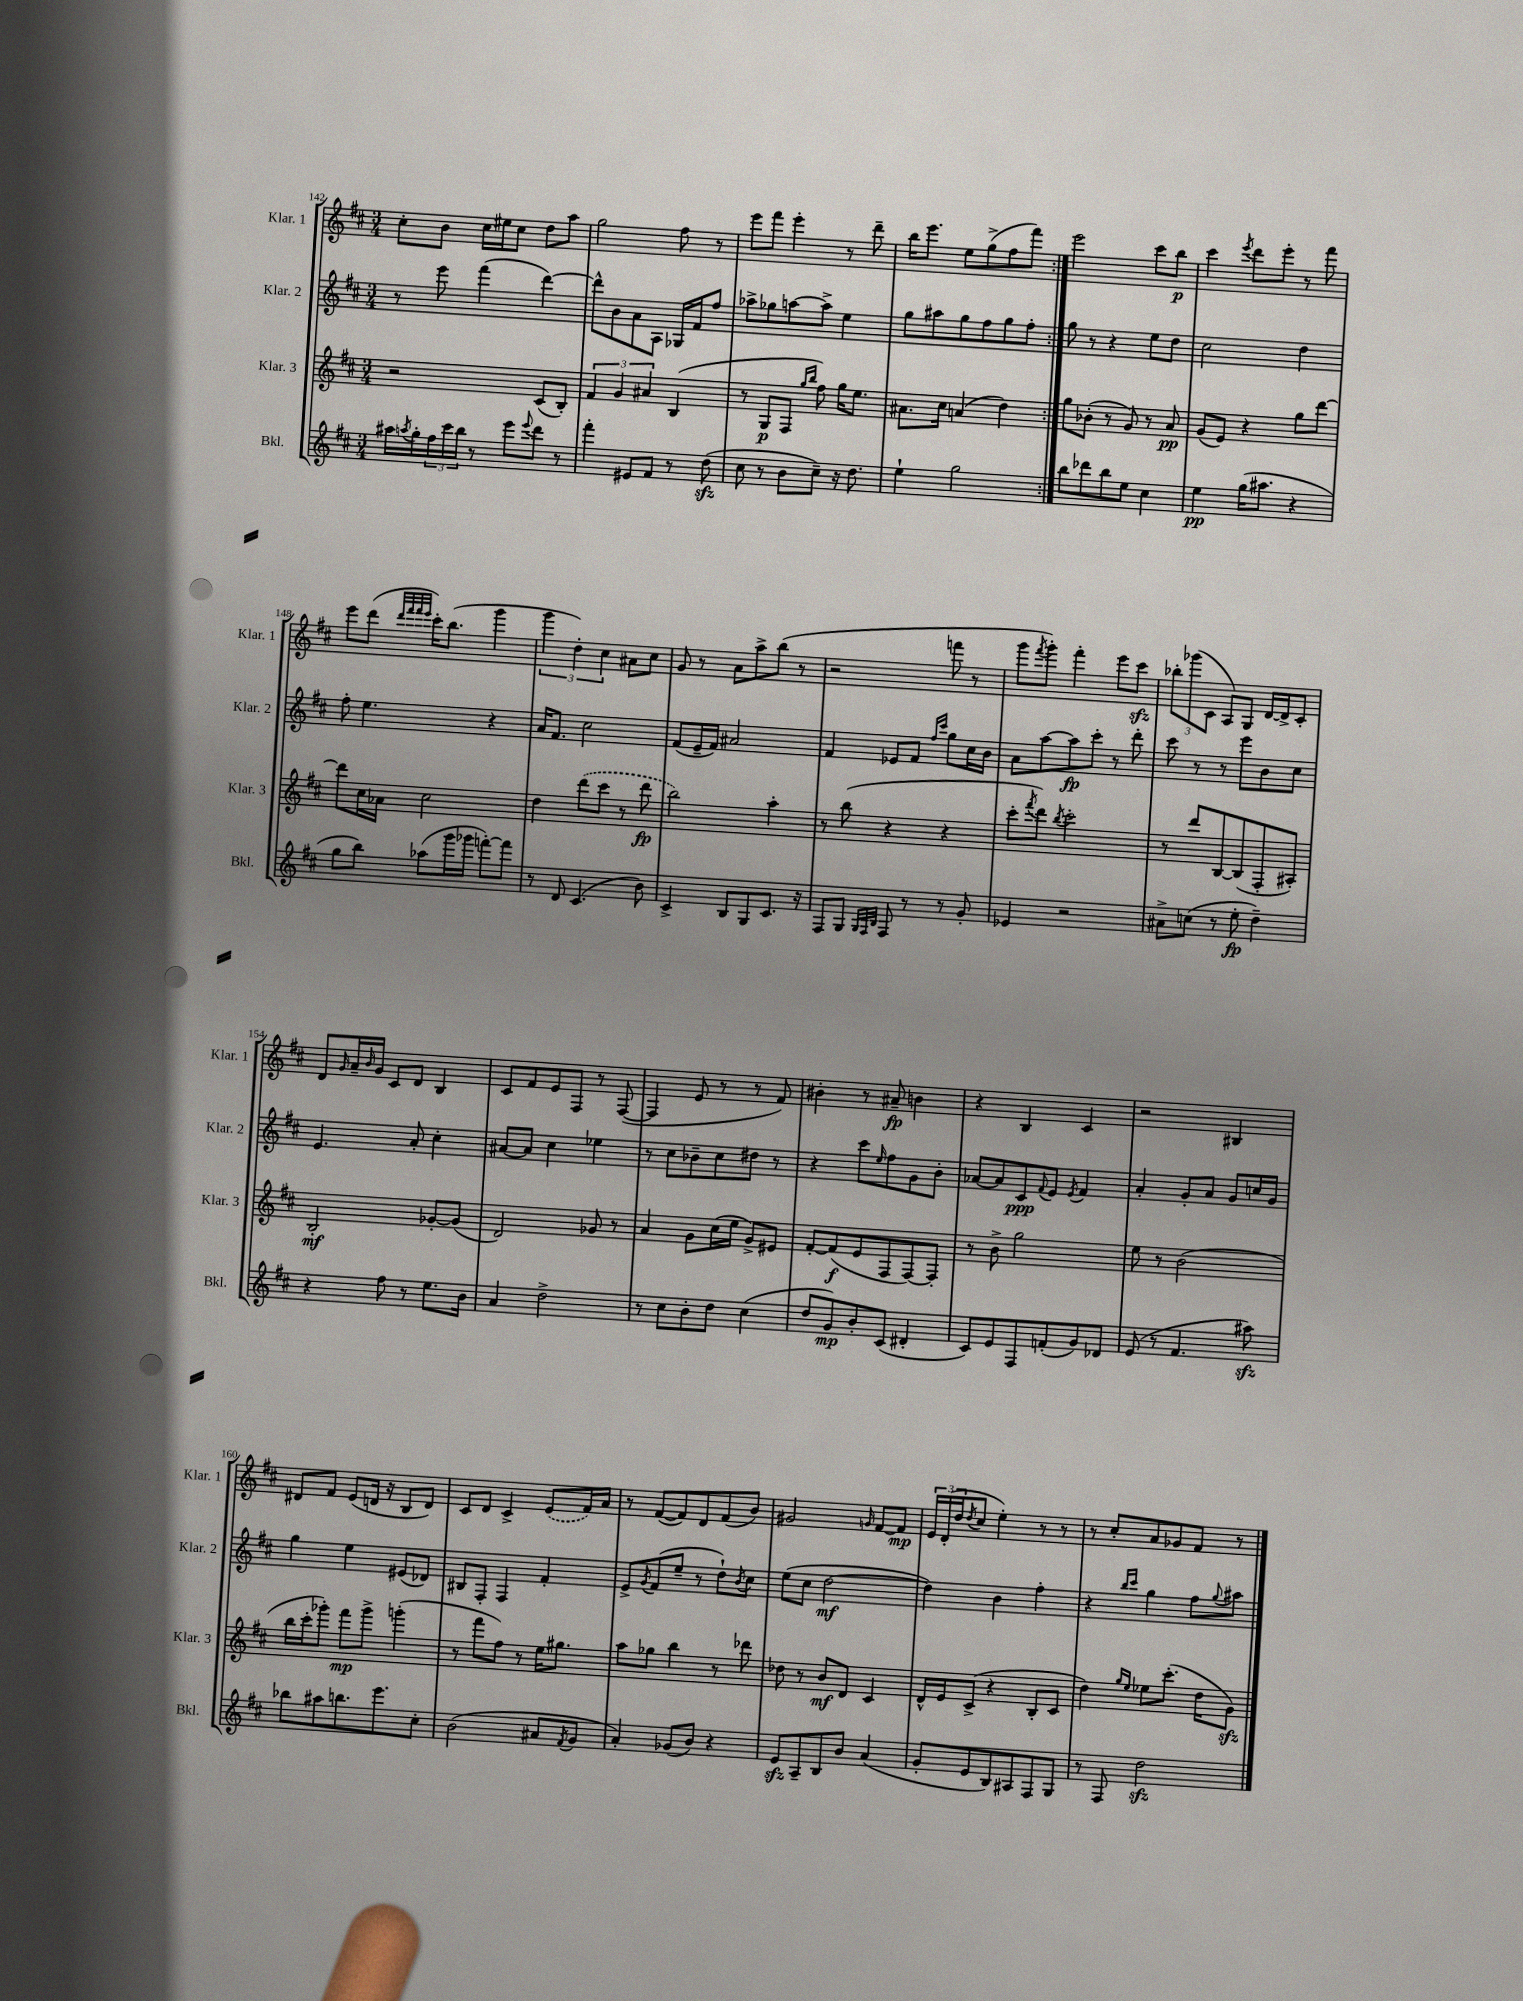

**kern	**kern	**kern	**kern
*staff4	*staff3	*staff2	*staff1
*clefG2	*clefG2	*clefG2	*clefG2
*k[f#c#]	*k[f#c#]	*k[f#c#]	*k[f#c#]
*M3/4	*M3/4	*M3/4	*M3/4
16aa#	2r	8r	8cc#'
8qaa	.	.	.
16gg'	.	.	.
24ff#	.	8eee	8b
24ccc#	.	.	.
24bb	.	.	.
8r	.	(4fff#	16cc#
.	.	.	16ee#
8eee	.	.	8cc#
8qqeee	.	.	.
8ddd	(8c#	[4ddd)	8dd
8r	8B')	.	8aa
=	=	=	=
4fff#'	6f#	8ddd^^]	2gg
.	.	8b	.
.	6g	.	.
8e#	.	8a	.
.	6a#	.	.
8f#	.	8A	.
8r	(4B	16G-	8ff#
.	.	16f#	.
(8dd	.	8ff#	8r
=	=	=	=
8cc#	8r	8aa-^	8eee
8r	8G	8gg-	8fff#
8b	8F#	[8aa	4eee'
.	16qqgg	.	.
.	16qqbb	.	.
8cc#~)	8ff#)	8aa^]	.
16r	16gg	4ee	8r
8.dd	8.ee	.	.
.	.	.	8ddd~
=	=	=	=
4ee`	8.a#	8gg	16bb
.	.	.	8.eee
.	.	8aa#	.
.	16cc#	.	.
2gg	(4a	8gg	8ee
.	.	8ff#	(8gg^
.	4dd)	8gg	8ff#
.	.	8ff#'	8fff#)
=:|!	=:|!	=:|!	=:|!
8bb	8gg	8gg	2eee
8ddd-	(8b-'	8r	.
8bb	8r	4r	.
8ee	8g)	.	.
4cc#	8r	8ee	8ccc#
.	8a	8dd	8bb
=	=	=	=
4ee	(8g	2cc#	4ccc#
.	8e)	.	.
.	.	.	8qeee
(16gg	4r	.	8ddd
8.aa#	.	.	.
.	.	.	8eee'
4r	8gg	4dd	8r
.	[8ddd	.	8fff#
=	=	=	=
8gg	8ddd]	8ff#'	8eee
8bb)	16cc#	4.ee	(8ddd
.	16a-	.	.
.	.	.	32qqddd
.	.	.	32qqfff#
.	.	.	32qqfff#
.	.	.	32qqeee
(8aa-	2cc#	.	16ccc#')
.	.	.	(8.bb
16ggg	.	.	.
16ggg-	.	.	.
[8fff')	.	4r	4ggg
8fff]	.	.	.
=	=	=	=
8r	4dd	16a	6ggg
.	.	8.f#	.
8d	.	.	.
.	.	.	6dd')
(4.c#	(8ddd	2cc#	.
.	.	.	6cc#
.	8ccc#	.	.
.	8r	.	8a#
8b)	8ddd	.	8cc#
=	=	=	=
4c#^	2bb)	(8f#	8g
.	.	16e~	8r
.	.	16f#)	.
8B	.	2a#	8a
8G	.	.	8aa^
8.c#	4aa'	.	(8bb
.	.	.	8r
16r	.	.	.
=	=	=	=
8F#	8r	4f#	2r
8G	(8bb	.	.
32qqG	.	.	.
32qqF#	.	.	.
32qqB	.	.	.
8F#	4r	8e-	.
8r	.	8f#	.
.	.	16qqff#	.
.	.	16qqccc#	.
8r	4r	8gg	8fff
8g'	.	16cc#	8r
.	.	16b	.
=	=	=	=
4e-	8ccc#'	8a	8ggg
.	8qfff#	.	8qfff#
.	8ddd)	[8aa	8ggg')
.	8qbb	.	.
2r	2ccc#'	8aa]	4fff#'
.	.	8ccc#'	.
.	.	8r	8eee
.	.	8ddd'	8ccc#
=	=	=	=
8a#^	8r	8ccc#	12bb-'
.	.	.	(12ggg-
(8cc	8ddd	8r	.
.	.	.	12c#
8r	[8B	8r	8A)
8ee'	(8B]	8eee	8G
4dd~)	8F#'	8b	[16d
.	.	.	16d^]
.	8A#')	8cc#	8c#'
=	=	=	=
4r	2B'	4.e	8d
.	.	.	16qqg
.	.	.	16a~
.	.	.	16qqb
.	.	.	16g
8ff#	.	.	8c#
8r	.	8a'	8d
8.ee	[8g-'	4cc#'	4B
.	(8g-]	.	.
16b	.	.	.
=	=	=	=
4a	2d)	[8a#	8c#
.	.	8a#]	8f#
2dd^	.	4cc#	8e
.	.	.	8F#
.	8g-	4ee-	8r
.	8r	.	([8F#
=	=	=	=
8r	4a	8r	4F#]
8cc#	.	8cc#	.
8b'	8g	8b-~	8e
8dd	(16cc#	8cc#	8r
.	16ee	.	.
(4cc#	8g^)	8dd#	8r
.	8e#	8r	8f#)
=	=	=	=
8dd	[8f#'	4r	4b#'
8g)	(8f#]	.	.
8b'	8e	8ccc#	8r
.	.	16qqee	.
(8c#	8F#	8ff#	8a#~
4d#'	[8F#)	8g	4b
.	8F#']	8b'	.
=	=	=	=
8c#)	8r	[8a-	4r
8e	8b^	8a-]	.
8F#	2gg	8c#	4B
.	.	8qqf#	.
(8f'	.	8e	.
.	.	8qe	.
8g)	.	4f#	4c#
8d-	.	.	.
=	=	=	=
(8e	8ee	4a'	2r
8r	8r	.	.
4.f#	(2b	8g'	.
.	.	8a	.
.	.	8g	4B#
8aa#)	.	16cc	.
.	.	16g	.
=	=	=	=
8bb-	16bb	4gg	8d#
.	16ccc#'	.	.
8aa#	8ggg-')	.	8f#
8.bb	8fff#	4ee	(8e
.	8ggg-^	.	16d
8.eee	.	.	16r
.	(4ggg'	(8e#	8B
8cc#'	.	8d-)	8d)
=	=	=	=
(2b	8r	8B#	8c#
.	8fff#	8F#'	8d
.	8ff#)	4F#	4c#^
.	8r	.	.
8a#	16ee	4f#'	(8e
.	8.gg#	.	.
8qf#	.	.	.
8g	.	.	16f#)
.	.	.	16a
=	=	=	=
4a')	8aa	8e^	8r
.	.	8qg	.
.	8gg-	(8f#	([8f#
(8g-	4bb	8ee~	8f#])
8b)	.	8r	8d
4r	8r	8dd`)	(8f#
.	.	8qb	.
.	8ddd-	8cc#	8b)
=	=	=	=
8e	8dd-	(8ee	2g#
8A~	8r	8cc#	.
8B	8b	[2dd	.
8b	8d	.	.
.	.	.	16qqg
(4a	4c#	.	[8f#
.	.	.	8f#]
=	=	=	=
8g'	16d^^	4dd])	24e
.	.	.	(24d'
.	16e	.	.
.	.	.	24dd
.	.	.	8qdd
8e	(8c#^	.	8cc#
8B)	4r	4b	4ee')
8A#	.	.	.
8F#	8B'	4ff#'	8r
8G	8c#	.	8r
=	=	=	=
8r	4dd)	4r	8r
8F#	.	.	8cc#'
.	16qqgg	16qqbb	.
.	16qqee	16qqccc#	.
2dd	8ee-	4gg	8a
.	(8.ccc#'	.	8g-
.	.	8ff#	8f#
.	16dd	.	.
.	.	8qqgg	.
.	8g)	8aa#	8r
==	==	==	==
*-	*-	*-	*-
